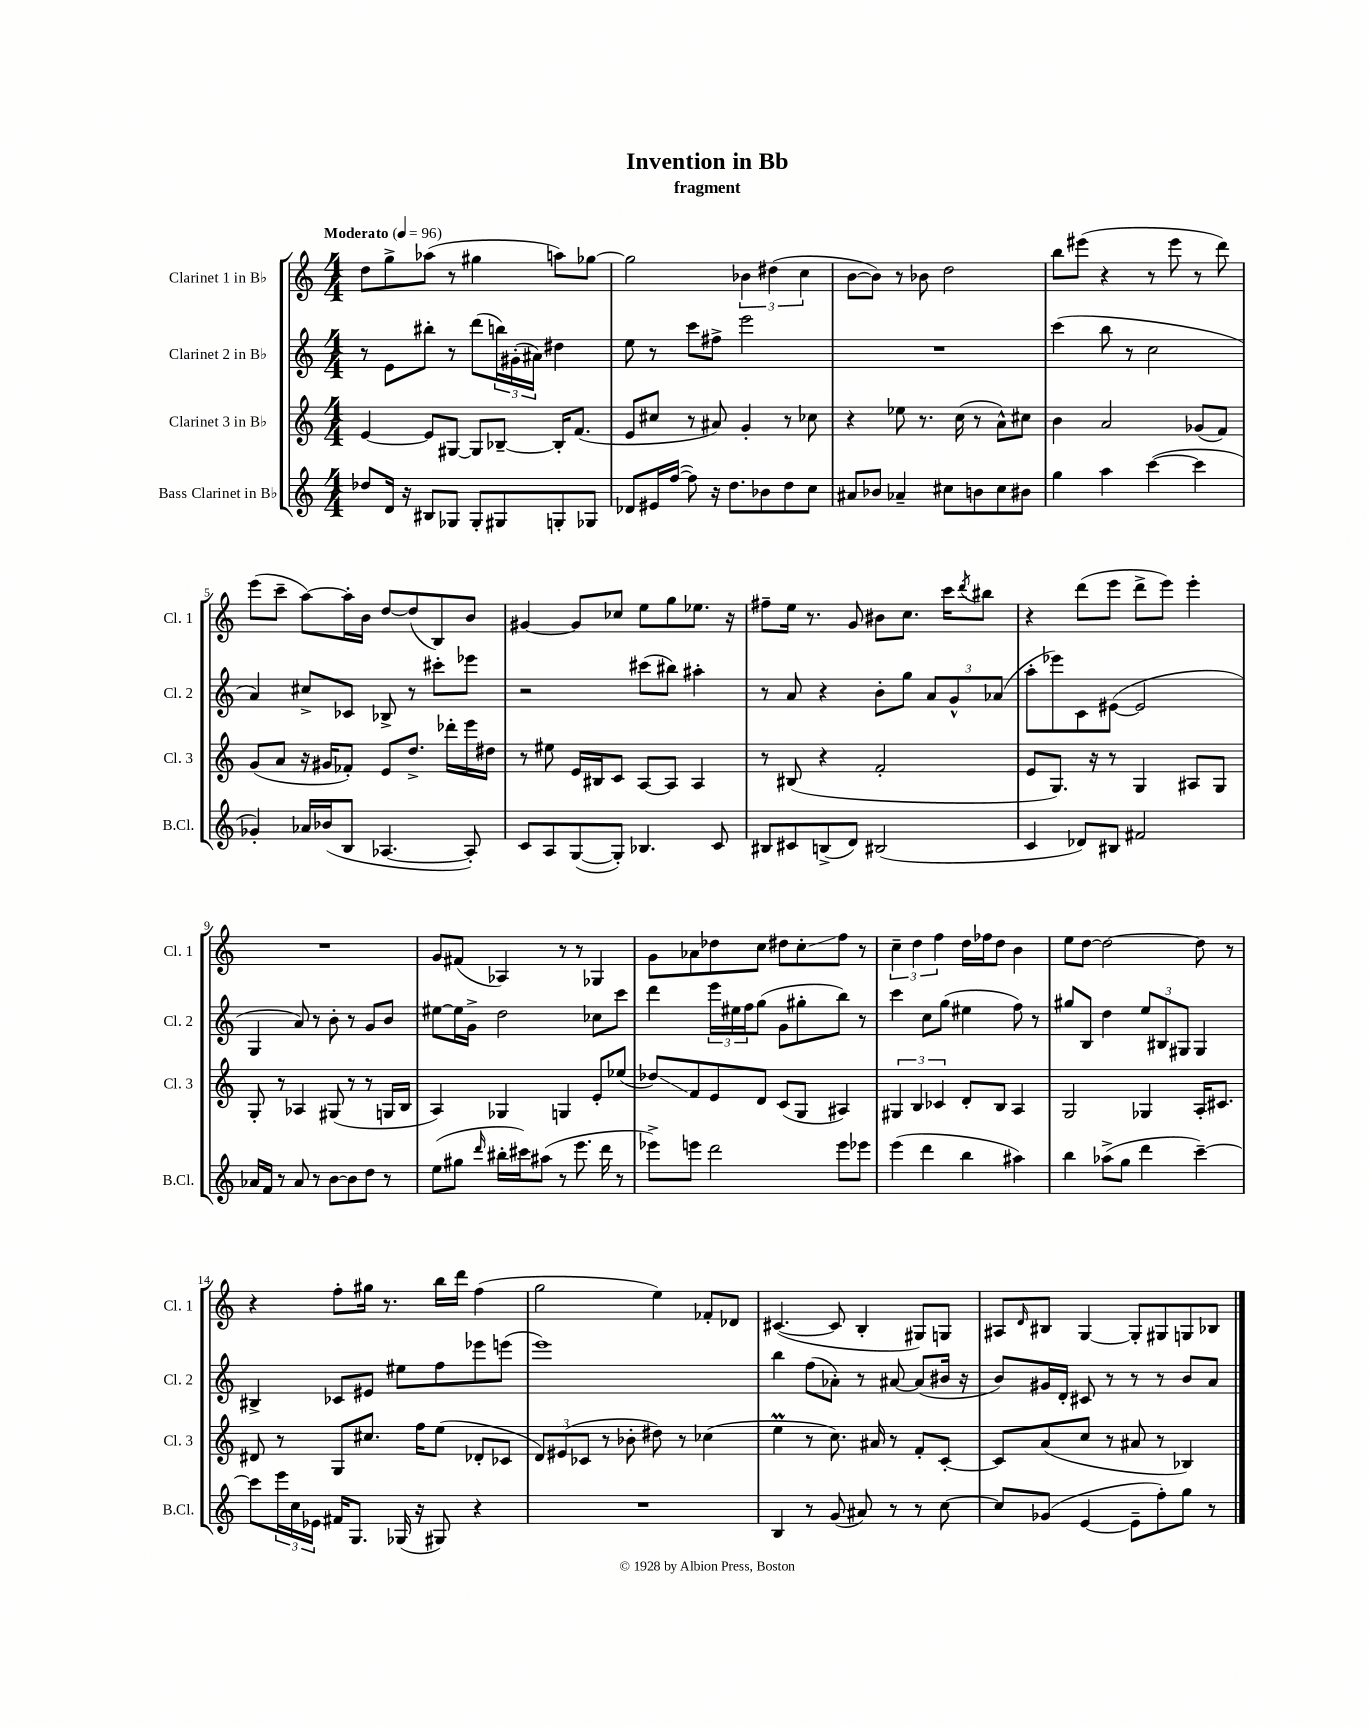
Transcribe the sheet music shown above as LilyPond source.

\header { title = "Invention in Bb" subtitle = "fragment" }
<<
\new StaffGroup <<
\new Staff = "s0" \with { instrumentName = "Clarinet 1 in Bb" shortInstrumentName = "Cl. 1" } {
    \clef treble \key c \major \numericTimeSignature \time 4/4 \tempo "Moderato" 4 = 96
    d''8 g''8-> aes''8( r8 gis''4 a''8) ges''8~ |
    ges''2 \tuplet 3/2 { bes'4 dis''4( c''4 } |
    b'8~ b'8) r8 bes'8 d''2 |
    b''8 eis'''8( r4 r8 eis'''8 r8 d'''8) |
    e'''8( c'''8-- a''8~) a''16-. b'16 d''8~ d''8( b8) b'8 |
    gis'4~ gis'8 ces''8 e''8 g''8 ees''8. r16 |
    fis''8-- e''16 r8. g'8 bis'8 c''8. c'''16 \acciaccatura { d'''8 } bis''8 |
    r4 d'''8( e'''8 d'''8-> e'''8) e'''4-. |
    R1 |
    g'8 fis'8( aes4) r8 r8 ges4 |
    g'8 aes'8 des''8 c''8 dis''8 c''8-.\glissando f''8 r8 |
    \tuplet 3/2 { c''4-- d''4 f''4 } d''16 fes''16 d''8 b'4 |
    e''8 d''8~ d''2~ d''8 r8 |
    r4 f''8-. gis''16 r8. b''16 d'''16 f''4( |
    g''2 e''4) fes'8-. des'8 |
    cis'4.~( cis'8 b4-. gis8) g8 |
    ais8 \grace { d'16 } bis8 g4~ g8-. gis8 g8 bes8 \bar "|." |
}
\new Staff = "s1" \with { instrumentName = "Clarinet 2 in Bb" shortInstrumentName = "Cl. 2" } {
    \clef treble \key c \major \numericTimeSignature \time 4/4
    r8 e'8 bis''8-. r8 d'''8( \tuplet 3/2 { b''16) gis'16-.( ais'16) } dis''4 |
    e''8 r8 c'''8 fis''8-> e'''2 |
    R1 |
    c'''4( b''8 r8 c''2 |
    a'4) cis''8-> ces'8 bes8-> r8 cis'''8-. ees'''8 |
    r2 cis'''8( bis''8) ais''4-. |
    r8 a'8 r4 b'8-. g''8 \tuplet 3/2 { a'8 g'8-^ aes'8( } |
    a''8-. ees'''8) c'8 eis'8~( eis'2 |
    g4 a'8) r8 b'8-. r8 g'8 b'8 |
    eis''8~ eis''16 g'16-> d''2 ces''8 c'''8 |
    d'''4 \tuplet 3/2 { e'''16 eis''16 f''16 } g''8( g'8 gis''8-. b''8) r8 |
    c'''4 c''8 g''8( eis''4 f''8) r8 |
    gis''8 b8 d''4 \tuplet 3/2 { e''8 bis8 gis8 } gis4 |
    bis4-> ces'8 eis'8 eis''8 f''8 ees'''8 e'''8( |
    e'''1) |
    b''4 f''8( aes'8-.) r8 ais'8~ ais'8( bis'16 r16 |
    b'8) gis'16 d'16-. cis'8 r8 r8 r8 b'8 a'8 \bar "|." |
}
\new Staff = "s2" \with { instrumentName = "Clarinet 3 in Bb" shortInstrumentName = "Cl. 3" } {
    \clef treble \key c \major \numericTimeSignature \time 4/4
    e'4~ e'8 gis8~ gis8 bes8~-- bes16-. f'8.( |
    e'8 cis''8 r8 ais'8) g'4-. r8 ces''8 |
    r4 ees''8 r8. c''16( r8 a'8-^) cis''8 |
    b'4 a'2 ges'8( f'8) |
    g'8( a'8 r16 gis'16 fes'8-.) e'8 d''8.-> des'''16-. e'''16 dis''16 |
    r8 eis''8 e'16 bis16 c'8 a8~ a8 a4 |
    r8 bis8( r4 f'2-. |
    e'8 g8.) r16 r8 g4 ais8 g8 |
    g8-. r8 aes4 gis8( r8 r8 g16 b16 |
    a4) ges4 g4 e'8-. ees''8( |
    des''8\glissando) f'8 e'8 d'8 c'8( g8 ais4) |
    \tuplet 3/2 { gis4 b4 ces'4 } d'8-. b8 a4 |
    g2 ges4 a16-. cis'8. |
    dis'8 r8 g8 cis''8. f''16 e''8( des'8-. ces'8 |
    \tuplet 3/2 { d'8) eis'8( ces'8 } r8 bes'8-. dis''8) r8 ces''4( |
    e''4\prall r8 c''8.) ais'16 r8 f'8-. c'8~-. |
    c'8 a'8( c''8 r8 ais'8 r8 bes4) \bar "|." |
}
\new Staff = "s3" \with { instrumentName = "Bass Clarinet in Bb" shortInstrumentName = "B.Cl." } {
    \clef treble \key c \major \numericTimeSignature \time 4/4
    des''8 d'16 r16 bis8 ges8 ges8-. gis8 g8-. ges8 |
    des'8 eis'16 f''16~( f''8) r16 d''8. bes'8 d''8 c''8 |
    ais'8 bes'8 aes'4-- cis''8 b'8 cis''8 bis'8 |
    g''4 a''4 c'''4~( c'''4 |
    ges'4-.) aes'16 bes'16( b8 aes4.~ aes8-.) |
    c'8 a8 g8~( g8-.) bes4. c'8 |
    bis8 cis'8 b8->( d'8) bis2( |
    c'4 des'8) bis8 fis'2 |
    aes'16 f'16 r8 aes'8 r8 b'8~ b'8 d''8 r8 |
    e''8( gis''8 \grace { d'''16 } bis''16-. cis'''16) ais''8( r8 e'''8. d'''16 r8 |
    ees'''8->) e'''8 d'''2 e'''8 ees'''8 |
    e'''4( d'''4 b''4 ais''4) |
    b''4 aes''8->( g''8 d'''4 c'''4~--) |
    c'''8 \tuplet 3/2 { e'''16 c''16 ees'16 } fis'16 g8. ges16( r16 gis8) r4 |
    R1 |
    b4 r8 g'8( ais'8) r8 r8 c''8~ |
    c''8 ges'8( e'4~ e'8-- f''8-.) g''8 r8 \bar "|." |
}
>>
>>
